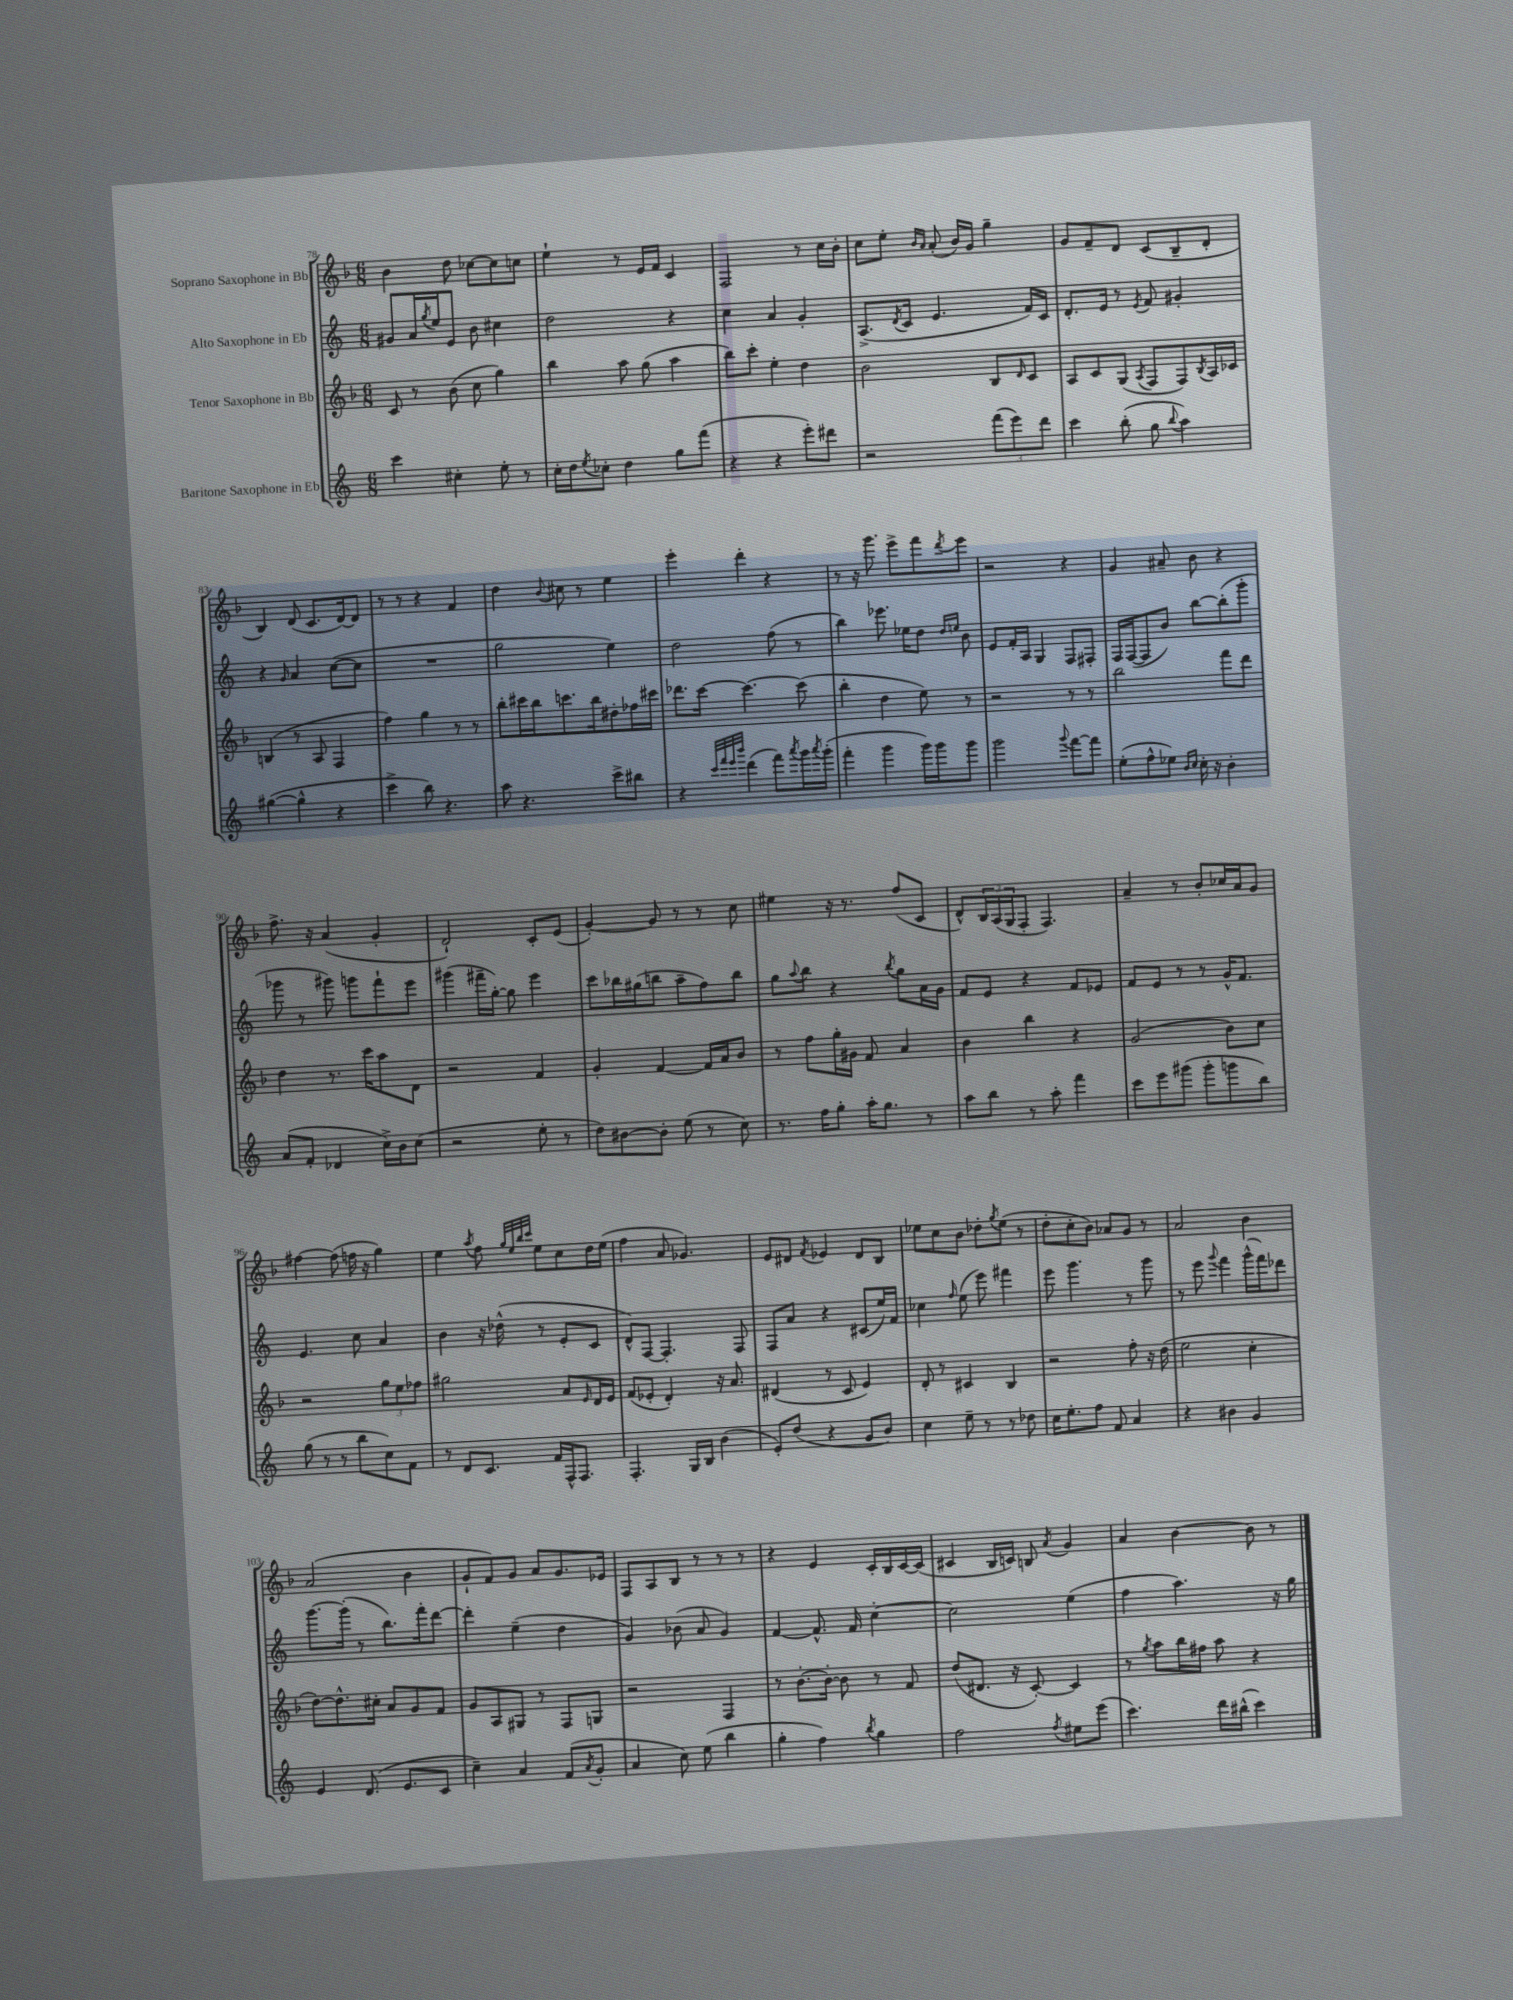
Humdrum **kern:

**kern	**kern	**kern	**kern
*part4	*part3	*part2	*part1
*staff4	*staff3	*staff2	*staff1
*I"Baritone Saxophone in Eb	*I"Tenor Saxophone in Bb	*I"Alto Saxophone in Eb	*I"Soprano Saxophone in Bb
*clefG2	*clefG2	*clefG2	*clefG2
*k[]	*k[b-]	*k[]	*k[b-]
*M6/8	*M6/8	*M6/8	*M6/8
=78	=78	=78	=78
4ccc\	8c/	8g#X/L	4b-\
.	8r	16a/L	.
.	.	8qgg/	.
.	.	16ee/J	.
4cc#X'\	(8b-\	8e/J	8dd\
.	8cc\	8b\	[8cc-X\L
8ee'\	4gg\)	4cc#X\	8cc-\]
8r	.	.	8ccn\J
=79	=79	=79	=79
16cc'\LL	4bb-\	2dd\	4ee`\
16dd\J	.	.	.
8qee/	.	.	.
8cc-X'\J	.	.	.
4dd\	8aa\	.	8r
.	(8gg\	.	16e/LL
.	.	.	16f/JJ
8gg\L	4aa\	4r	4c/
(8fff\J	.	.	.
=80	=80	=80	=80
4r	8bb-\L)	4cc\	2F/
.	8ccc'\J	.	.
4r	4ee'\	4a/	.
8eee'\L)	4dd\	4g'/	8r
8ddd#X\J	.	.	16cc\LL
.	.	.	16b-'\JJ
=81	=81	=81	=81
2r	2b-\	(8.A^/L	8cc\L
.	.	.	8ee'\J
.	.	8qd/	.
.	.	16c/Jk	.
.	.	.	16qqb-/LL
.	.	.	16qqa/JJ
.	.	4.e/	(8a'/
.	.	.	16b-/LL)
.	.	.	16g/JJ
(12fff\L	8B-/L	.	4gg~\
12eee\)	.	.	.
.	16qqd/	.	.
.	8c/J	16f/LL)	.
12ddd\J	.	.	.
.	.	16c/JJ	.
=82	=82	=82	=82
4ccc\	8A/L	8.d'/L	8g/L
.	8c/	.	8f~/
.	.	16e/Jk	.
(8bb'\	(8G/J	8r	8d/J
.	8qA/	8qe/	.
8gg\	8F/L	8f/	(8c/L
8qqbb/	.	.	.
4aa\)	8F/)	4g#X'/	8B-~/
.	8qB-/	.	.
.	16A/L	.	8d'/J
.	16c-X/JJ	.	.
!!LO:LB:g=z
=83	=83	=83	=83
([4gg#X\	(4Bn/	4r	4B-/)
.	.	16qqg/	.
4gg#^^\]	8r	4a/	(8d/
.	8A/	.	8.c/L
4r	4F/	([8cc\L	.
.	.	.	[16d/k)
.	.	8cc\J]	8d/J]
=84	=84	=84	=84
4ccc^\	4ff\)	2.r	8r
.	.	.	8r
8bb\)	4gg\	.	4r
4.r	.	.	.
.	8r	.	4f/
.	8r	.	.
=85	=85	=85	=85
8aa\	8bb-'\L	2gg\	4dd\
4.r	16ccc#X\L	.	.
.	16bb-\J	.	.
.	.	.	8qqb-/
.	8.cccn\	.	8cc#X\
.	.	.	8r
.	16bb-\k	.	.
8ccc^\L	8dd#X'\	4ee\)	4ee\
8bb#X\J	16ff-X\L	.	.
.	16ccc#X\JJ	.	.
=86	=86	=86	=86
4r	8.ddd-X\L	2dd\	4eee'\
.	[16ccc\Jk	.	.
32qqccc/LLL	.	.	.
32qqfff/	.	.	.
32qqeee/	.	.	.
32qqbbb/JJJ	.	.	.
(4ddd\	4.ccc\_	.	4ddd'\
8fff\L)	.	(8ff\	4r
8qaaa/	.	.	.
16ggg\L	(8ccc\]	8r	.
8qaaa/	.	.	.
(16ggg'\JJ	.	.	.
=87	=87	=87	=87
4fff'\	4bb-'\	4bb\)	8r
.	.	.	16r
.	.	.	8.ggg\
4ggg\	4dd\	8.eee-X\	.
.	.	.	8eee^\L
.	.	16ee-X\KL	.
16ggg\LL)	8ee\)	8dd\J	8fff\
16ggg\J	.	.	.
.	.	16qqdd/LL	.
.	.	16qqeen/JJ	8qddd/
8ggg\J	8r	8b\	8eee\J
=88	=88	=88	=88
2ggg\	2r	8e/L	2r
.	.	16f'/L	.
.	.	16A/JJ	.
.	.	4G/	.
8qqggg/	.	.	.
[8fff\L	8r	8F/L	4r
8fff\J]	8r	8F#X'/J	.
=89	=89	=89	=89
(8ee'\L	2bb-\	16F/LL	4g/
.	.	([16F/J	.
8ff^^\	.	8F/]	.
8ee-X\J)	.	8b/J)	8a#X~/
16qqb/LL	.	.	.
16qqcc/JJ	.	.	.
16cc'\	.	[8bb\L	8b-\
16r	.	.	.
4b'\	8fff\L	(8bb'\]	4r
.	8ddd\J	8ggg'\J	.
!!LO:LB:g=z
=90	=90	=90	=90
(8a/L	4dd\	8ggg-X\	8.ff^\
8f'/J	.	8r	.
.	.	.	16r
4d-X/	8.r	8ggg#X\)	(4a/
.	.	8gggn\L	.
.	16ccc\KL	.	.
16cc^\LL)	8aa\	8fff`\	4g'/
16b\J	.	.	.
(8cc\J	8d\J	8eee\J	.
=91	=91	=91	=91
2r	2r	(4ggg#X\	2d`/)
.	.	16fff#X~\LL	.
.	.	[16gg'\JJ)	.
.	.	8gg\]	.
8ee'\	4f/	4eee\	8c'/L
8r	.	.	(8e/J
=92	=92	=92	=92
8dd\L)	4g'/	8ccc\L	[4g'/)
[8b#X\	.	16bb-X\L	.
.	.	(16gg#X\J	.
8b#'\J]	[4f/	8bbn\J	8g/]
(8ee\	.	8aa~\L	8r
8r	16f/LL]	8ff\)	8r
.	16a/J	.	.
8cc\)	8b-/J	8bb\J	8cc\
=93	=93	=93	=93
8.r	8r	8gg\L	4ee#X\
.	.	8qqaa/	.
.	8ff\L	8bb\J	.
16ff\KL	.	.	.
8gg'\J	16gg'\L	4r	16r
.	16g#X\JJ	.	8.r
16aa'\KL	8f/	.	.
8.gg\J	.	.	.
.	.	8qbb/	.
.	4a/	8gg\L	(8ff/L
8r	.	16a\L	8c/J
.	.	16g\JJ	.
=94	=94	=94	=94
8aa\L	4b-\	8f/L	8d^^/L)
8bb\J	.	8e/J	24B-/L
.	.	.	(24A/
.	.	.	24G/J
8r	4bb-\	4r	8F'/J
8aa'\	.	.	4.F/)
4fff\	4r	8f/L	.
.	.	8e-X/J	.
=95	=95	=95	=95
8ccc\L	(2g/	8f/L	4a~/
8eee\	.	8e/J	.
(8ggg#X\J	.	8r	8r
8ggg#'\L	.	8r	8b-'/L
8gggn\	8b-\L)	16g^^/KL	16cc-X/L
.	.	8.f/J	16a/J
8bb\J)	8cc\J	.	8g/J
!!LO:LB:g=z
=96	=96	=96	=96
(8gg\	2r	4.e/	[4ff#X\
8r	.	.	.
8r	.	.	(8ff#\]
8bb\L	.	8cc\	16ffn\
.	.	.	16r
8cc\)	12gg\L	4a/	4gg\)
.	12ee\	.	.
8f\J	.	.	.
.	12ff-X\J	.	.
=97	=97	=97	=97
8r	2gg#X\	4b\	4ee\
8d/L	.	.	.
.	.	.	8qaa/
8.c/J	.	16r	8ff\
.	.	(16dd-X^^\	.
.	.	.	32qqgg/LLL
.	.	.	32qqee/
.	.	.	32qqbb-/
.	.	.	32qqccc/JJJ
.	.	8r	8ee\L
16f/LL	.	.	.
16F^^/J	8a/L	8e'/L	8cc\
8.F/J	.	.	.
.	16qqe/	.	.
.	16d/L	8c/J	16dd\L
.	16e/JJ	.	(16ee\JJ
=98	=98	=98	=98
4.F'/	(8f/L	8d^^/L)	4ff\
.	8e-X'/J	[8F/J	.
.	4d'/)	4.F'/]	8a/
16G/LL	.	.	4.g-X/)
16B/JJ	.	.	.
(4b\	16r	.	.
.	8.a/	.	.
.	.	8F/	.
=99	=99	=99	=99
8e'/L)	(4d#X/	8F/L	8e/L
(8dd/J	.	8a/J	8d#X/J
.	.	.	8qf/
4r	8r	4r	4e-X/
.	8c/	.	.
8g/L	4e/)	(8c#X/L	8d#/L
8b/J)	.	16ee/L)	8B-/J
.	.	16f/JJ	.
=100	=100	=100	=100
4cc\	8d'/	4cc-X\	8ee-X\L
.	8r	.	8cc\
.	.	16qqff/	.
8ee~\	4c#X/	(8ee\	8b-\J
8r	.	8eee\)	8dd-X'\L
.	.	.	8qgg/
8r	4B-/	4fff#X\	(8ee-\J
8dd-X\	.	.	8r
=101	=101	=101	=101
16cc\KL	2r	8eee\	8dd'\L
8.ee'\	.	.	.
.	.	4.ggg\	8cc'\
8ff\J	.	.	8b-\J)
8f/	.	.	8a-X/L
4a/	8ff'\	8r	8g/J
.	16r	8ggg\	8r
.	(16dd\	.	.
=102	=102	=102	=102
4r	2ee\	8r	2a/
.	.	8eee\	.
.	.	8qqggg/	.
4b#X\	.	4fff\	.
4g/	4cc'\	(16ggg^^\LL	4b-\
.	.	16fff\J)	.
.	.	8ddd-X\J	.
!!LO:LB:g=z
=103	=103	=103	=103
4e/	[8dd\L)	[8.ggg\L	(2a/
.	8.dd^^\]	.	.
.	.	(16ggg'\Jk]	.
(8.d/	.	8r	.
.	16cc#X'\Jk	.	.
.	8a/L	8.bb\L)	.
8.e/L	.	.	.
.	8g/	.	4b-\
.	.	16fff'\k	.
8c/J	8f/J	[8ddd\J	.
=104	=104	=104	=104
4cc~\)	8g/L	4ddd'\]	8g`/L
.	8A/	.	8f/)
4a/	8G#X/J	(4ee~\	8g/J
.	8r	.	8a/L
(8f/L	8F/L	4dd\	8.g/
8qa/	.	.	.
8g'/J	8Gn/J	.	.
.	.	.	16e-X/Jk
=105	=105	=105	=105
4a/	2r	4g/)	8F/L
.	.	.	8A/
8cc\)	.	(8b-X\	8B-/J
(8ee\	.	8a/	8r
4bb\	4F/	4g/)	8r
.	.	.	8r
=106	=106	=106	=106
4gg'\	8r	[4f/	4r
.	[8.b-'\L	.	.
4ff\)	.	8.f^^/]	4e/
.	16b-'\Jk_	.	.
.	8b-\]	.	.
.	.	16f/	.
8qbb/	.	.	.
4gg\	8r	[4cc'\	16c'/LL
.	.	.	16B-/
.	8f/	.	[16c/
.	.	.	(16c/JJ]
=107	=107	=107	=107
2ff\	(8dd/L	2cc\]	4c#X/
.	8.d#X/J	.	.
.	.	.	16B-/LL
.	16r	.	16cn/JJ)
.	[8c'/)	.	8Bn/
8qff/	.	.	8qa/
8ee#X\L	4c/]	(4ee\	4g/
(8eee\J	.	.	.
=108	=108	=108	=108
4.ccc\)	8r	4ff\	4a/
.	8qgg/	.	.
.	8aa\L	.	.
.	16bb-\L	4.aa\)	[4b-\
.	16ff#X\JJ	.	.
16ddd\LL	8aa\	.	.
(16bb#X^^\JJ	.	.	.
4ccc\)	4r	.	8b-\]
.	.	16r	8r
.	.	16gg\	.
==	==	==	==
*-	*-	*-	*-
